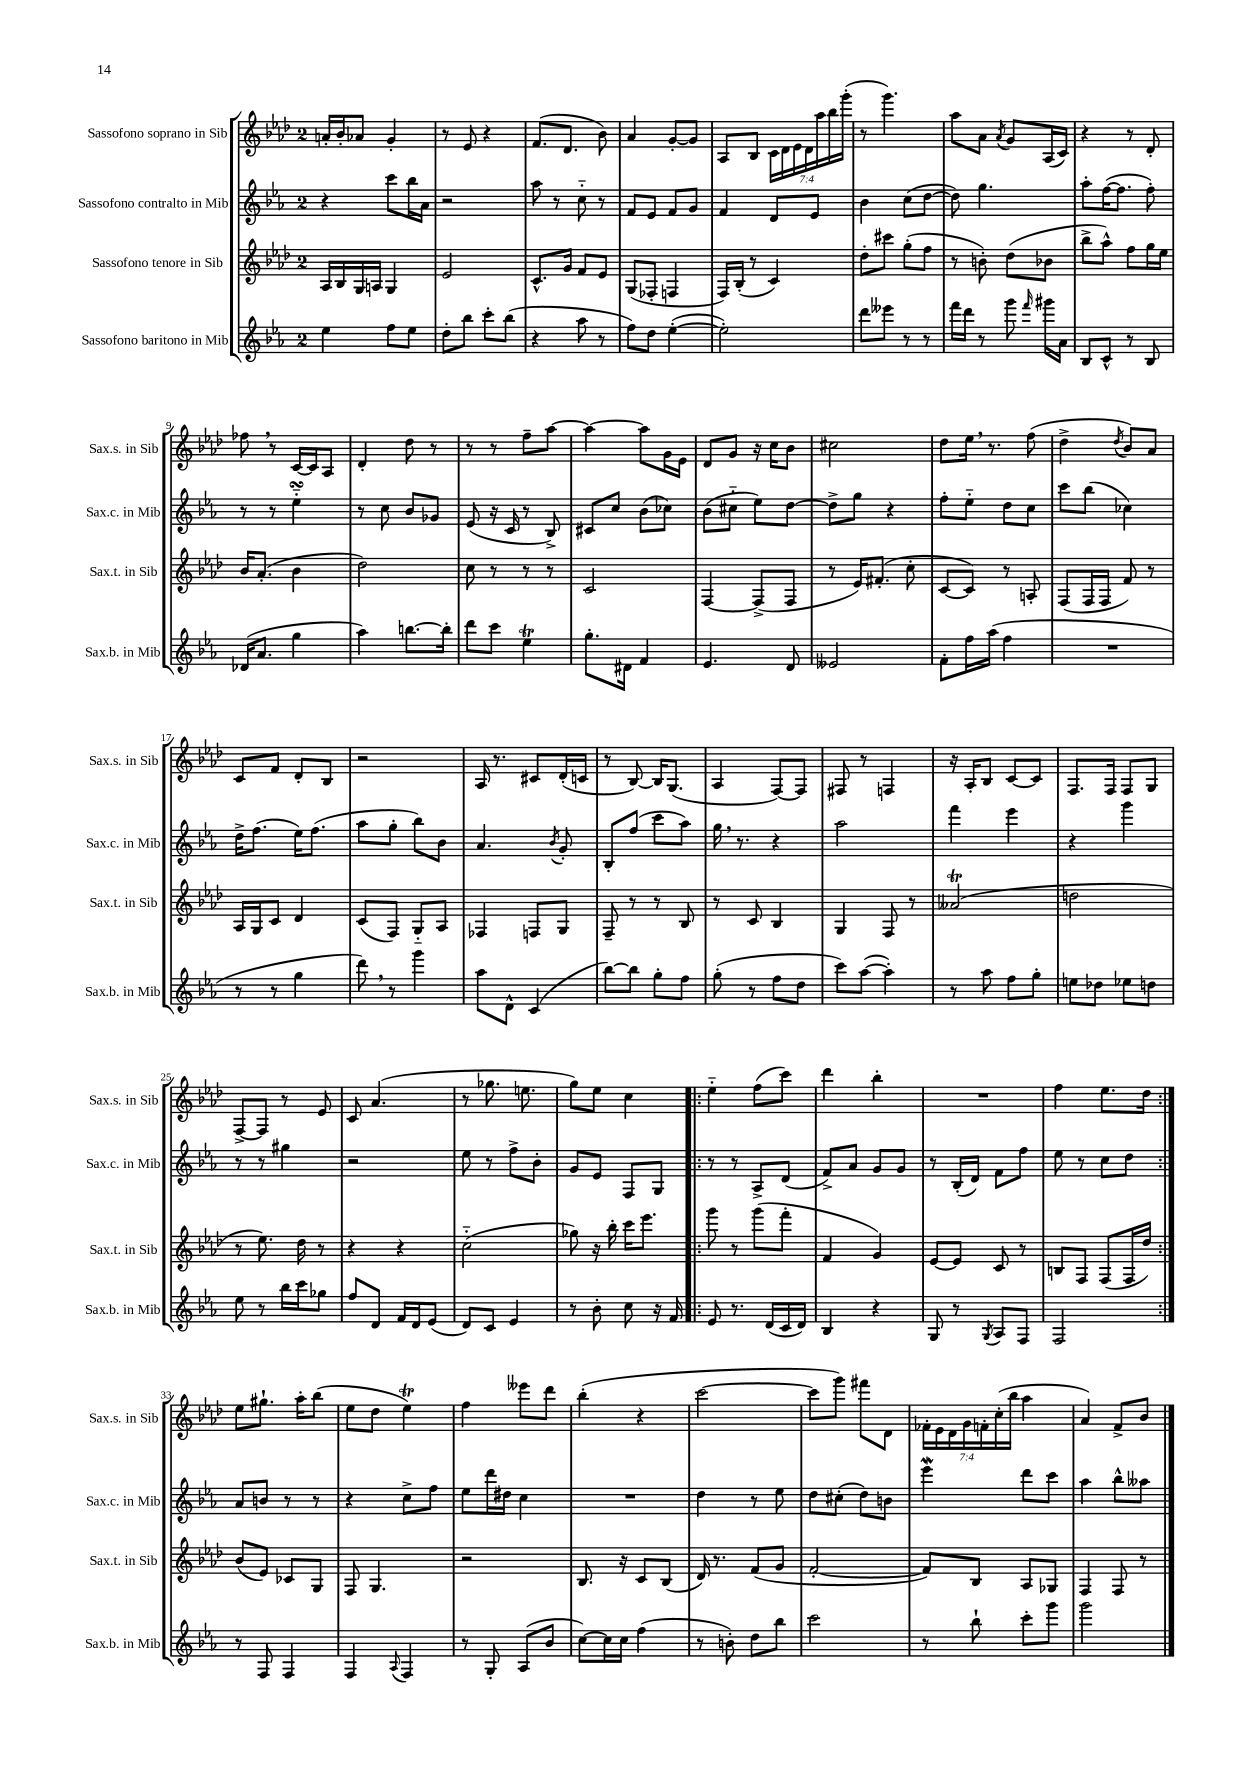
<<
\new StaffGroup <<
\new Staff = "s0" \with { instrumentName = "Sassofono soprano in Sib" shortInstrumentName = "Sax.s. in Sib" } {
    \clef treble \key aes \major \once \override Staff.TimeSignature.style = #'single-digit \time 2/4 \override Staff.TupletNumber.text = #tuplet-number::calc-fraction-text
    \autoBeamOff a'16[-. bes'16-. aes'8] g'4-. |
    r8 ees'8 r4 |
    f'8.[( des'8.] bes'8) |
    aes'4 g'8[~-. g'8] |
    aes8[ bes8] \tuplet 7/4 { c'16[ des'16 ees'16 des'16 aes''16 bes''16 g'''16]-.( } |
    r8 g'''4.) |
    aes''8[ aes'8] \acciaccatura { aes'8 } g'8[ aes16( c'16]) |
    r4 r8 des'8-. |
    fes''8 \breathe r8 c'16[~ c'16 aes8] |
    des'4-. des''8 r8 |
    r8 r8 f''8[-- aes''8]~ |
    aes''4~ aes''8[ g'16 ees'16] |
    des'8[ g'8] r16 c''16[ bes'8] |
    cis''2 |
    des''8[ ees''16] \breathe r8. f''8( |
    des''4-> \acciaccatura { des''8 } bes'8[) aes'8] |
    c'8[ f'8] des'8[-. bes8] |
    r2 |
    aes16 r8. cis'8[ des'16-.( c'16] |
    r8 bes8~) bes16[ g8.]( |
    aes4 f8[~) f8] |
    fis8 r8 f4 |
    r16 aes16[-. bes8] c'8[~ c'8] |
    f8.[ f16] f8[ g8] |
    f8[~-> f8] r8 ees'8 |
    c'8 aes'4.( |
    r8 ges''8. e''8. |
    g''8[) ees''8] c''4 |
    \repeat volta 2 { ees''4-_ f''8[( c'''8]) |
    des'''4 bes''4-. |
    R2 |
    f''4 ees''8.[ des''16] | }
    ees''8[ gis''8.]-! aes''16[-. bes''8]( |
    ees''8[ des''8] ees''4\trill) |
    f''4 eeses'''8[ des'''8] |
    bes''4-.( r4 |
    c'''2~ |
    c'''8[ g'''8]) fis'''8[ des'8] |
    \tuplet 7/4 { fes'16[-. ees'16 des'16 g'16 f'16-. c''16-.( bes''16] } aes''4 |
    aes'4) f'8[-> bes'8] \bar "|." |
}
\new Staff = "s1" \with { instrumentName = "Sassofono contralto in Mib" shortInstrumentName = "Sax.c. in Mib" } {
    \clef treble \key ees \major \once \override Staff.TimeSignature.style = #'single-digit \time 2/4
    \autoBeamOff r4 c'''8[ bes''16 aes'16] |
    r2 |
    aes''8 r8 c''8-_ r8 |
    f'8[ ees'8] f'8[ g'8] |
    f'4 d'8[ ees'8] |
    bes'4 c''8[( d''8]~ |
    d''8) g''4. |
    aes''8[-. f''16~( f''8.] f''8-.) |
    r8 r8 ees''4-_\turn |
    r8 c''8 bes'8[ ges'8] |
    ees'8( r16 c'16 r8 bes8->) |
    cis'8[ c''8] bes'8[( ces''8]) |
    bes'8[( cis''8]-_ ees''8[) d''8]~ |
    d''8[-> g''8] r4 |
    f''8[-. ees''8]-_ d''8[ c''8] |
    c'''8[ bes''8]( ces''4) |
    d''16[-> f''8.]( ees''16[) f''8.]( |
    aes''8[ g''8]-. bes''8[) bes'8] |
    aes'4. \acciaccatura { bes'8 } g'8-. |
    bes8[-. f''8]( c'''8[ aes''8]) |
    g''16 \breathe r8. r4 |
    aes''2 |
    f'''4 ees'''4 |
    r4 g'''4 |
    r8 r8 gis''4 |
    r2 |
    ees''8 r8 f''8[-> bes'8]-. |
    g'8[ ees'8] f8[ g8] |
    \repeat volta 2 { r8 r8 aes8[-> d'8]( |
    f'8[->) aes'8] g'8[ g'8] |
    r8 bes16[-.( d'16]) f'8[ f''8] |
    ees''8 r8 c''8[ d''8] | }
    aes'8[ b'8] r8 r8 |
    r4 c''8[-> f''8] |
    ees''8[ d'''16 dis''16] c''4 |
    R2 |
    d''4 r8 ees''8 |
    d''8[ cis''8]-.( d''8[) b'8] |
    ees'''4\mordent d'''8[ c'''8] |
    aes''4 bes''8[-^ aeses''8] \bar "|." |
}
\new Staff = "s2" \with { instrumentName = "Sassofono tenore in Sib" shortInstrumentName = "Sax.t. in Sib" } {
    \clef treble \key aes \major \once \override Staff.TimeSignature.style = #'single-digit \time 2/4
    \autoBeamOff aes16[ bes16 g16 a16] g4 |
    ees'2 |
    c'8.[-^ g'16] f'8[ ees'8] |
    g8[( fes8]-. f4 |
    f16[) bes16]-.( r8 c'4) |
    des''8[-. cis'''8] g''8[-.( f''8] |
    r8 b'8-.) des''8[( bes'8] |
    bes''8[-> aes''8]-^) f''8[ g''16 ees''16] |
    bes'16[ aes'8.]-.( bes'4 |
    des''2) |
    c''8 r8 r8 r8 |
    c'2 |
    f4~ f8[->( f8] |
    r8 ees'16[) fis'8.]-.( c''8-. |
    c'8[~ c'8]) r8 a8-. |
    f8[( f16 f16] f'8) r8 |
    aes16[ g16 c'8] des'4 |
    c'8[( f8]) g8[-_ aes8] |
    fes4 f8[ g8] |
    f8-- r8 r8 bes8 |
    r8 c'8 bes4 |
    g4 f8 r8 |
    aeses'2\trill( |
    d''2 |
    r8 ees''8.) des''16 r8 |
    r4 r4 |
    c''2-_( |
    ges''8) r16 bes''16-. c'''16[ ees'''8.] |
    \repeat volta 2 { g'''8 r8 g'''8[( f'''8]-. |
    f'4 g'4) |
    ees'8[~ ees'8] c'8 r8 |
    b8[ f8] f8[( f16 des''16]) | }
    bes'8[( ees'8]) ces'8[ g8] |
    f8 g4. |
    r2 |
    bes8. r16 c'8[ bes8]( |
    des'16) r8. f'8[( g'8] |
    f'2~-. |
    f'8[) bes8] aes8[ ges8] |
    f4 f8 r8 \bar "|." |
}
\new Staff = "s3" \with { instrumentName = "Sassofono baritono in Mib" shortInstrumentName = "Sax.b. in Mib" } {
    \clef treble \key ees \major \once \override Staff.TimeSignature.style = #'single-digit \time 2/4
    \autoBeamOff ees''4 f''8[ ees''8] |
    d''8[-. bes''8] c'''8[-. bes''8]( |
    r4 aes''8 r8 |
    f''8[) d''8] ees''4~-.( |
    ees''2-.) |
    d'''8[ eeses'''8] r8 r8 |
    f'''16[ d'''16] r8 g'''8 \grace { f'''16 } gis'''16[ aes'16] |
    bes8[ c'8]-^ r8 bes8 |
    des'16[( aes'8.] g''4 |
    aes''4) b''8.[~ b''16]-. |
    d'''8[ c'''8] ees''4\trill |
    g''8.[-. dis'16] f'4 |
    ees'4. d'8 |
    eeses'2 |
    f'8[-. f''16 aes''16]( f''4 |
    R2 |
    r8 r8 g''4 |
    d'''8) \breathe r8 g'''4 |
    aes''8[ d'8]-^ c'4( |
    bes''8[~) bes''8] g''8[-. f''8] |
    g''8-.( r8 f''8[ d''8] |
    c'''8[) aes''8]~( aes''4-.) |
    r8 aes''8 f''8[ g''8]-. |
    e''8[ des''8] ees''8[ d''8] |
    ees''8 r8 bes''16[ c'''16 ges''8] |
    f''8[ d'8] f'16[ d'16 ees'8]( |
    d'8[) c'8] ees'4 |
    r8 bes'8-. c''8 r16 f'16 |
    \repeat volta 2 { ees'8 r8. d'16[( c'16 d'16]) |
    bes4 r4 |
    g8 r8 \acciaccatura { g8 } aes8[ f8] |
    f2 | }
    r8 f8 f4 |
    f4 \appoggiatura { aes8 } f4 |
    r8 g8-. aes8[( bes'8] |
    c''8[~) c''16 c''16] f''4( |
    r8 b'8-.) d''8[ bes''8] |
    c'''2 |
    r8 bes''8-! c'''8[-. g'''8] |
    g'''2 \bar "|." |
}
>>
>>
